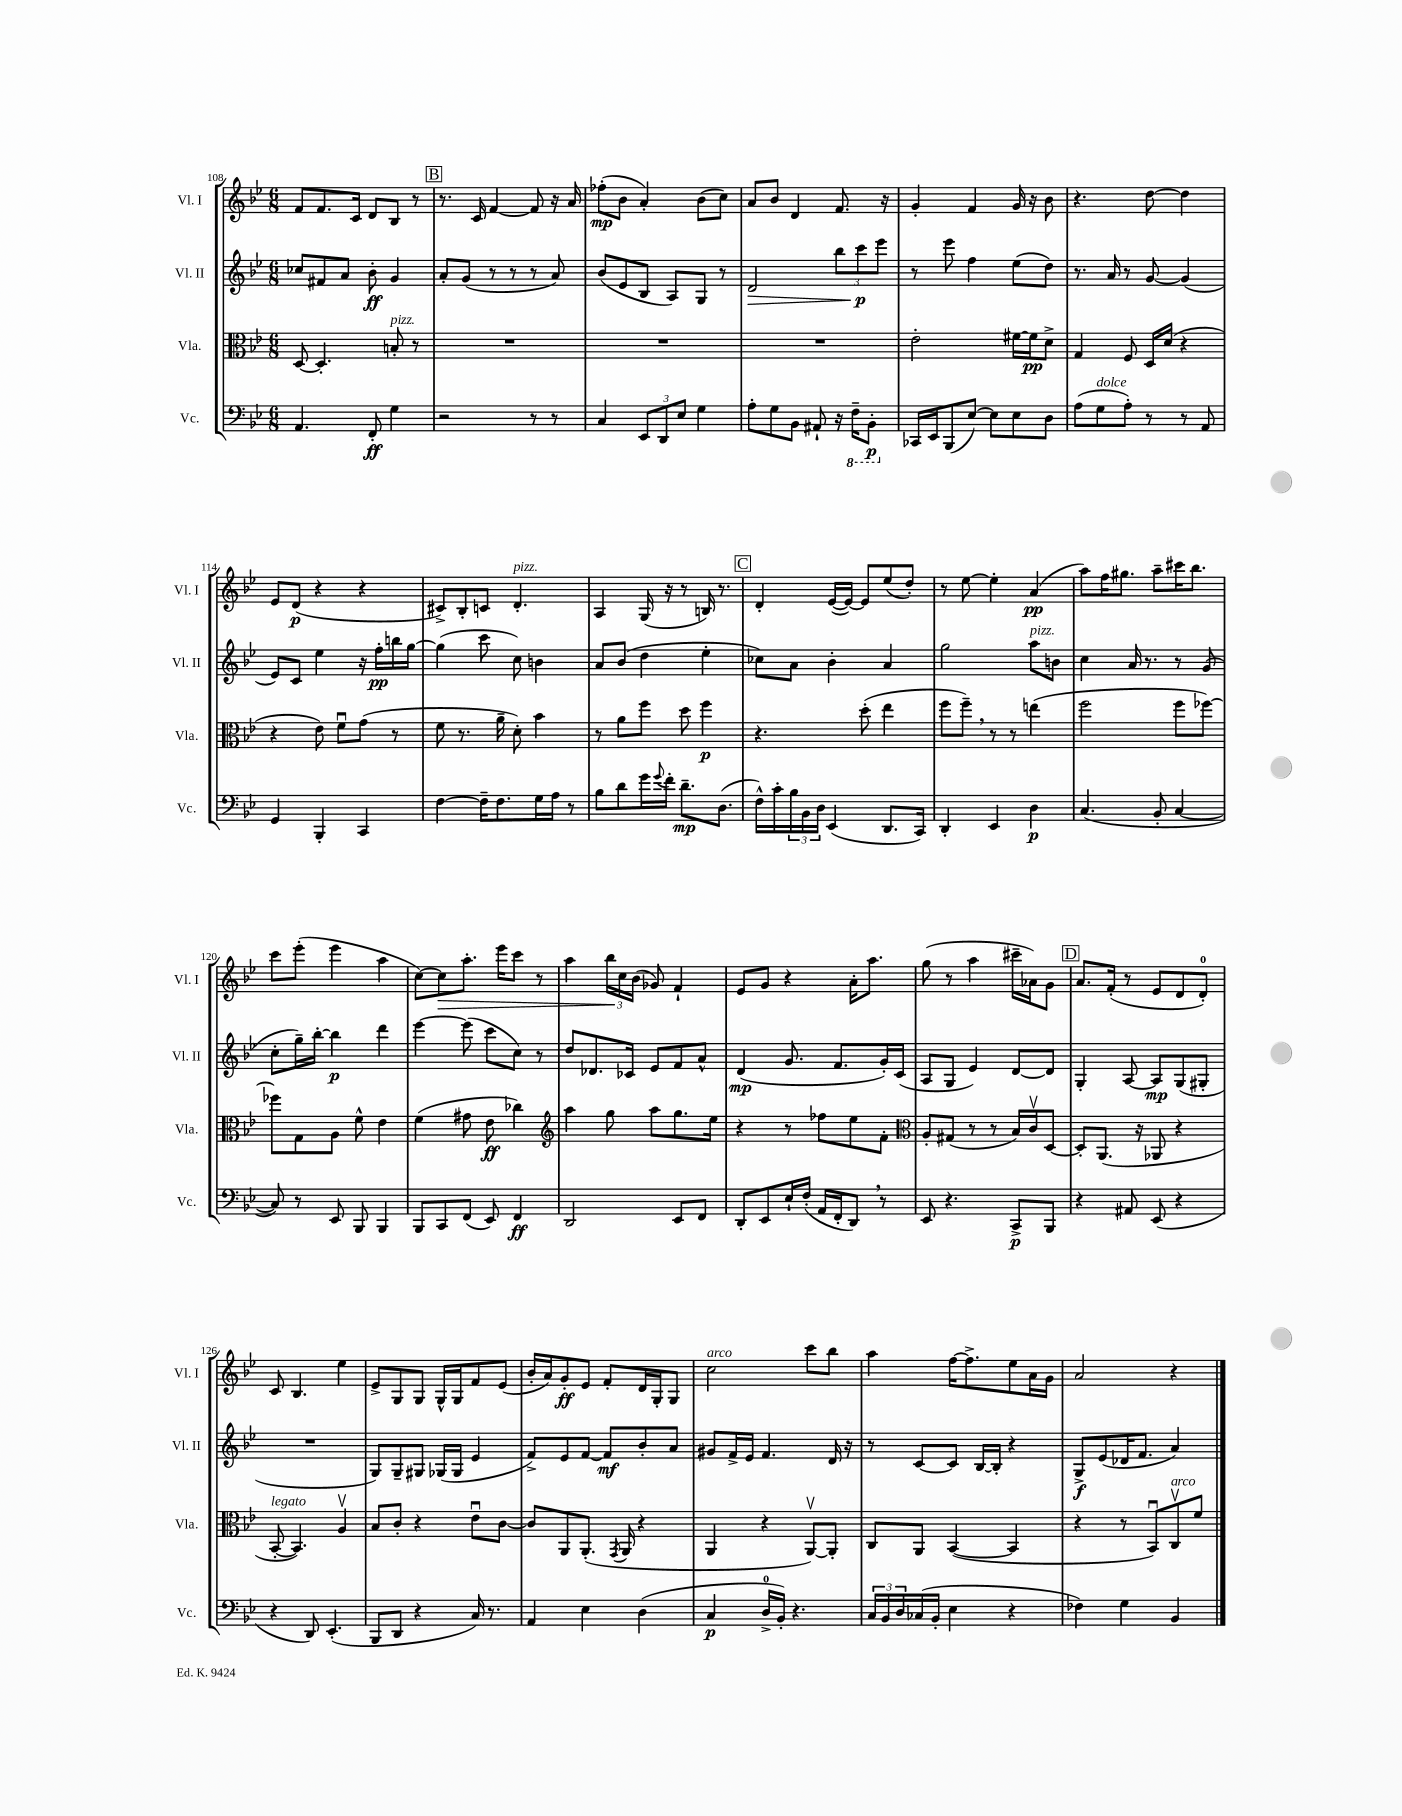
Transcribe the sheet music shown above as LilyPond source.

<<
\new StaffGroup <<
\new Staff = "s0" \with { instrumentName = "Vl. I" shortInstrumentName = "Vl. I" } {
    \clef treble \key bes \major \numericTimeSignature \time 6/8
    f'8 f'8. c'16 d'8 bes8 r8 |
    \mark \markup { \box "B" } r8. c'16 f'4~ f'8 r16 a'16 |
    fes''8-.\mp( bes'8 a'4-.) bes'8( c''8) |
    a'8 bes'8 d'4 f'8. r16 |
    g'4-. f'4 g'16 r16 bes'8 |
    r4. d''8~ d''4 |
    ees'8 d'8\p( r4 r4 |
    cis'8->) bes8-. c'8 d'4.-.^\markup { \italic "pizz." } |
    a4 g16( r16 r8 b16) r8. |
    \mark \markup { \box "C" } d'4-. ees'16~( ees'16~) ees'8 ees''8( d''8-.) |
    r8 ees''8~ ees''4-. a'4\pp( |
    a''8) f''16 gis''8. a''8-- cis'''16 bes''8. |
    c'''8 ees'''8-.( ees'''4 a''4 |
    c''8~) c''8\> a''8.-. ees'''16 c'''8 r8 |
    a''4 \tuplet 3/2 { bes''16\! c''16 bes'16( } ges'8) f'4-! |
    ees'8 g'8 r4 a'16-. a''8. |
    g''8( r8 a''4 cis'''16-- aes'16) g'8 |
    \mark \markup { \box "D" } a'8. f'16-.( r8 ees'8 d'8 d'8-0-.) |
    c'8 bes4. ees''4 |
    ees'8-> g8 g8 g16-^ g16 f'8 ees'8( |
    bes'16-. a'16) g'8-.\ff ees'8 f'8-. d'16 g16-. g8 |
    c''2^\markup { \italic "arco" } c'''8 bes''8 |
    a''4 f''16~ f''8.-> ees''8 a'16 g'16 |
    a'2 r4 \bar "|." |
}
\new Staff = "s1" \with { instrumentName = "Vl. II" shortInstrumentName = "Vl. II" } {
    \clef treble \key bes \major \numericTimeSignature \time 6/8
    ces''8 fis'8 a'8 bes'8-.\ff g'4 |
    \mark \markup { \box "B" } a'8-. g'8( r8 r8 r8 a'8) |
    bes'8( ees'8 bes8 a8) g8 r8 |
    d'2\> \tuplet 3/2 { bes''8 c'''8\p\! ees'''8 } |
    r8 ees'''8 f''4 ees''8( d''8) |
    r8. a'16 r8 g'8~ g'4( |
    ees'8) c'8 ees''4 r16 f''16-.\pp b''16 g''16~ |
    g''4( c'''8 c''8) b'4 |
    a'8 bes'8( d''4 ees''4-. |
    \mark \markup { \box "C" } ces''8) a'8 bes'4-. a'4 |
    g''2 a''8^\markup { \italic "pizz." } b'8 |
    c''4 a'16 r8. r8 g'8( |
    c''8-. g''16--) bes''16~-. bes''4\p d'''4 |
    ees'''4~ ees'''8( c'''8 c''8) r8 |
    d''8 des'8. ces'16 ees'8 f'8 a'8-^ |
    d'4\mp( g'8. f'8. g'16-.) c'16( |
    a8 g8 ees'4) d'8~ d'8 |
    \mark \markup { \box "D" } g4-. a8~ a8\mp g8( gis8-. |
    R2. |
    g8) g8-- gis8 ges16( ges16 ees'4 |
    f'8->) ees'8 f'8~ f'8\mf bes'8-. a'8 |
    gis'8 f'16-> ees'16 f'4. d'16 r16 |
    r8 c'8~ c'8 bes16~ bes16-. r4 |
    g8->\f ees'8( des'16 f'8. a'4) \bar "|." |
}
\new Staff = "s2" \with { instrumentName = "Vla." shortInstrumentName = "Vla." } {
    \clef alto \key bes \major \numericTimeSignature \time 6/8
    d8~ d4.-. b8-.^\markup { \italic "pizz." } r8 |
    \mark \markup { \box "B" } R2. |
    R2. |
    R2. |
    ees'2-. fis'16~ fis'16\pp d'8-> |
    g4 f8 d16 d'16( r4 |
    r4 ees'8) f'8\downbow g'8( r8 |
    f'8 r8. a'16-- d'8-.) bes'4 |
    r8 a'8 f''8 d''8 f''4\p |
    \mark \markup { \box "C" } r4. d''8-.( ees''4 |
    f''8 f''8--) \breathe r8 r8 e''4( |
    f''2 f''8 fes''8~) |
    fes''8 g8 a8 f'8-^ ees'4 |
    f'4( gis'8 ees'8\ff ces''4) |
    \clef treble a''4 g''8 a''8 g''8. ees''16 |
    r4 r8 fes''8 ees''8 f'8-. |
    \clef alto a8-. gis8( r8 r8 bes16) c'16\upbow d8~ |
    \mark \markup { \box "D" } d8-. a,8.( r16 aes,8 r4 |
    bes,8~-.^\markup { \italic "legato" } bes,4.) a4\upbow |
    bes8 c'8-. r4 ees'8\downbow c'8~ |
    c'8 a,8 a,8.-.( \acciaccatura { g,8 } a,16 r4 |
    a,4 r4 a,8~\upbow) a,8-. |
    c8 a,8 bes,4~( bes,4 |
    r4 r8 bes,8\downbow) c8\upbow^\markup { \italic "arco" } f'8 \bar "|." |
}
\new Staff = "s3" \with { instrumentName = "Vc." shortInstrumentName = "Vc." } {
    \clef bass \key bes \major \numericTimeSignature \time 6/8
    a,4. f,8-.\ff g4 |
    \mark \markup { \box "B" } r2 r8 r8 |
    c4 \tuplet 3/2 { ees,8 d,8 ees8 } g4 |
    a8-. g8 bes,8 ais,8-! r16 \ottava #-1 f,16-- bes,,8-.\p \ottava #0 |
    ces,16 ees,16 bes,,8( ees8~) ees8 ees8 d8 |
    a8( g8^\markup { \italic "dolce" } a8-.) r8 r8 a,8 |
    g,4 bes,,4-. c,4 |
    f4~ f16-- f8. g16 a16 r8 |
    bes8 d'8 g'16 \appoggiatura { g'8 } f'16-. d'8.--\mp d8.( |
    \mark \markup { \box "C" } f16-^) c'16-. \tuplet 3/2 { bes16 bes,16 d16 } ees,4( d,8. c,16) |
    d,4-. ees,4 d4\p |
    c4.( bes,8-. c4~ |
    c8) r8 ees,8 bes,,8 bes,,4 |
    bes,,8 c,8 f,8( ees,8) f,4\ff |
    d,2 ees,8 f,8 |
    d,8-. ees,8 ees16-! f16-.( a,16 f,16-. d,8) \breathe r8 |
    ees,8 r4. c,8->\p bes,,8 |
    \mark \markup { \box "D" } r4 ais,8 ees,8( r4 |
    r4 d,8) ees,4.-.( |
    bes,,8 d,8 r4 c16) r8. |
    a,4 ees4 d4( |
    c4\p d16-0-> bes,16-.) r4. |
    \tuplet 3/2 { c16 bes,16 d16 } ces16( bes,16-. ees4 r4 |
    fes4) g4 bes,4 \bar "|." |
}
>>
>>
\layout { \context { \Score currentBarNumber = #108 } }
